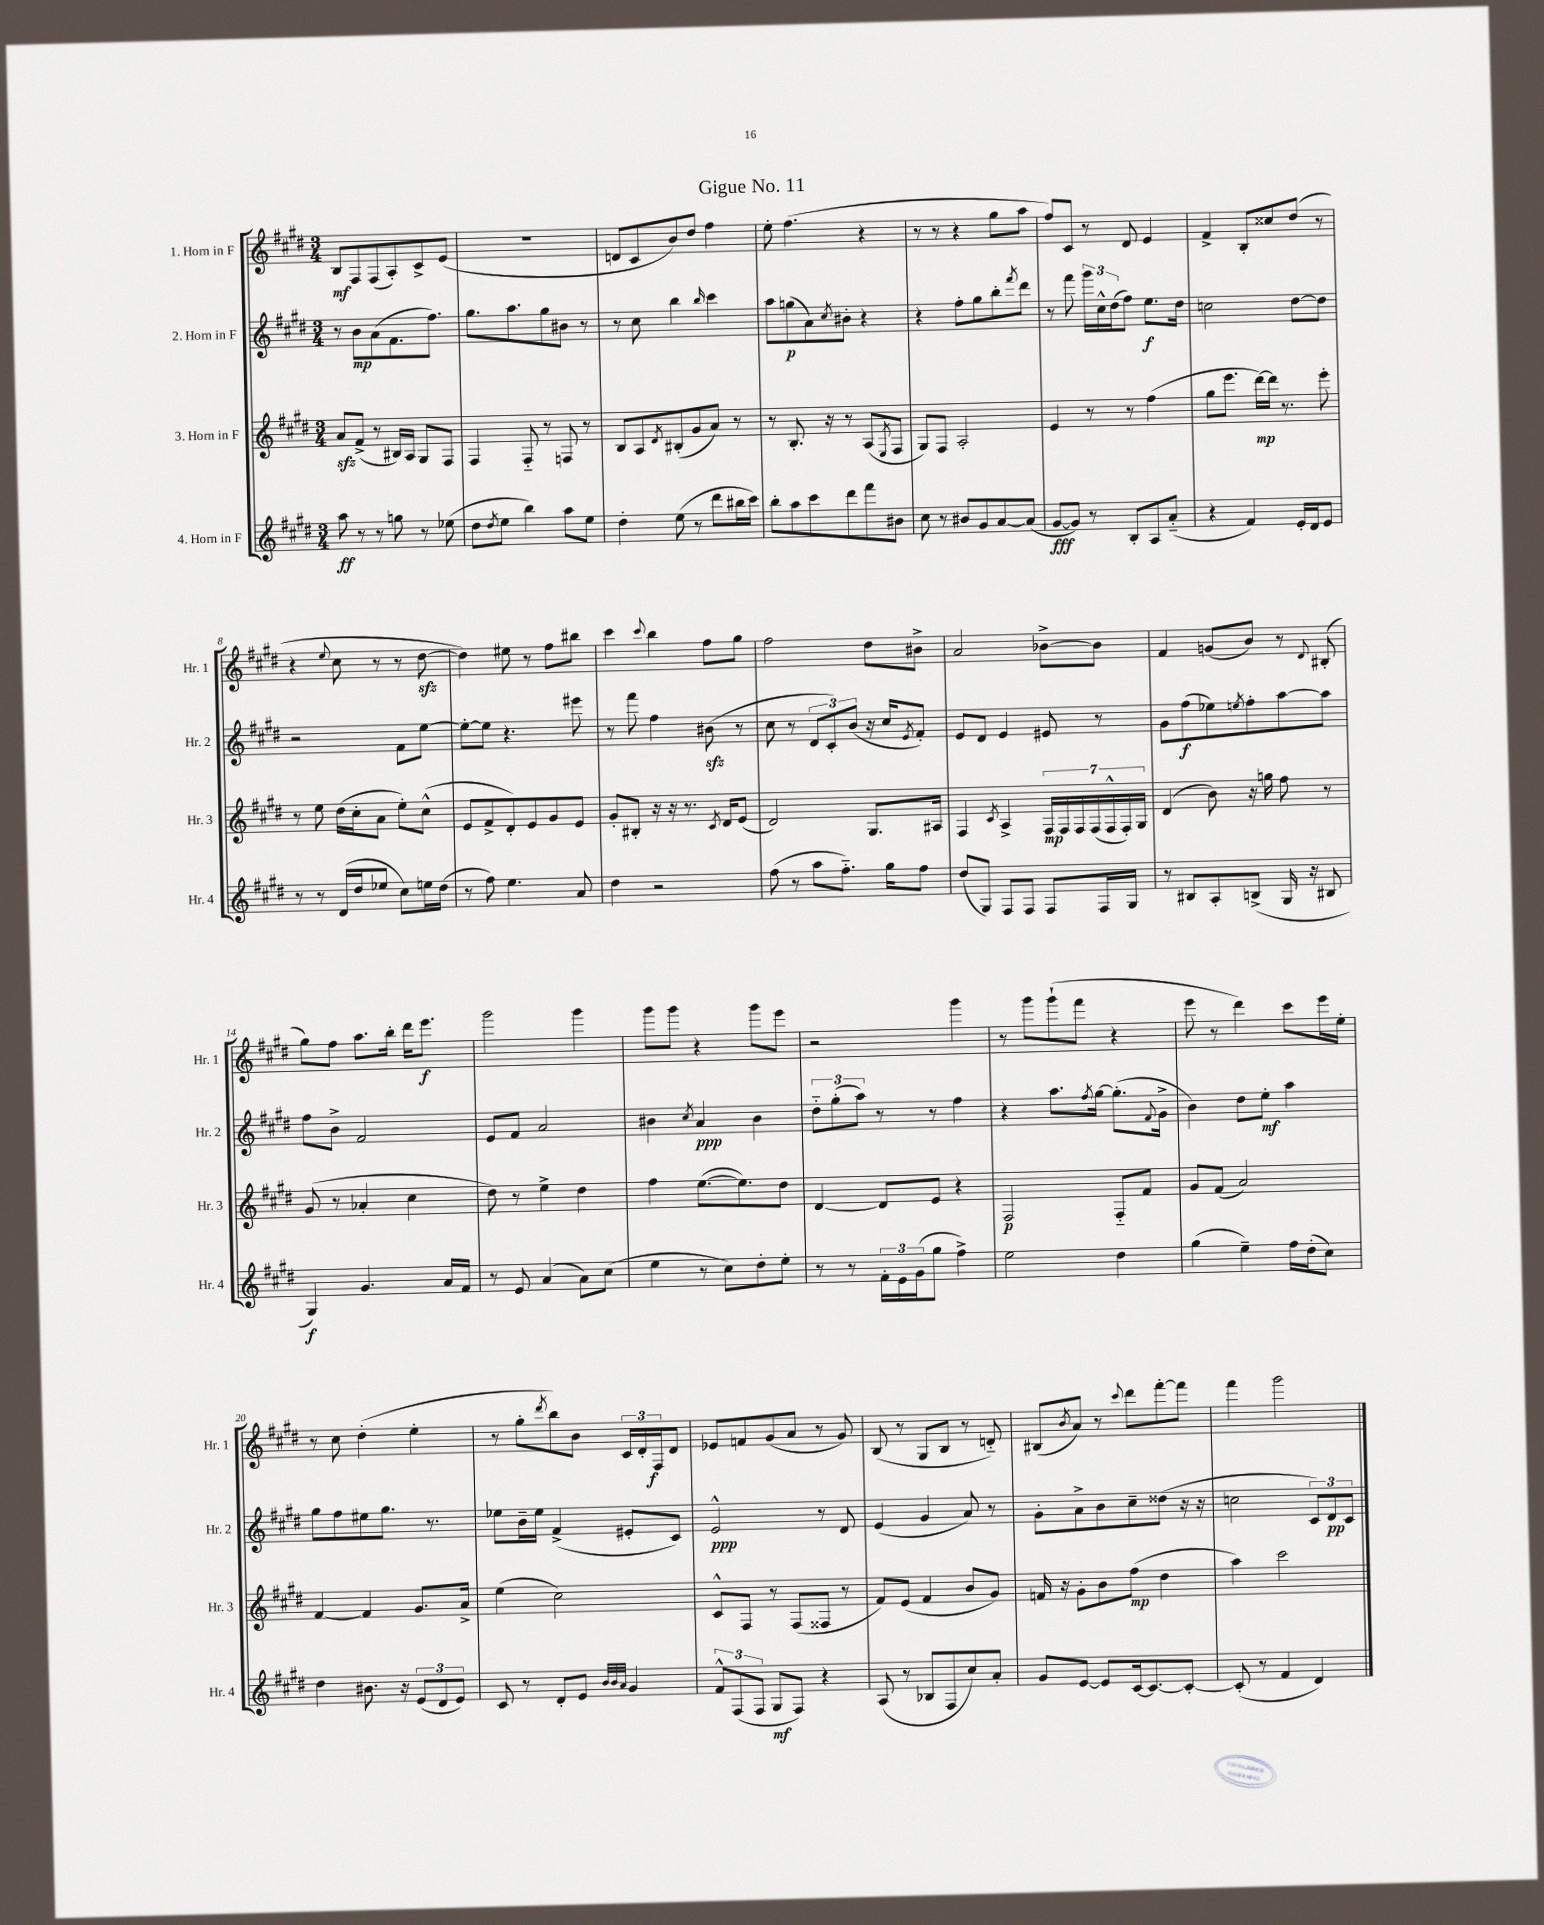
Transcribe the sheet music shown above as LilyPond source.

\header { title = "Gigue No. 11" }
<<
\new StaffGroup <<
\new Staff = "s0" \with { instrumentName = "1. Horn in F" shortInstrumentName = "Hr. 1" } {
    \clef treble \key e \major \numericTimeSignature \time 3/4
    b8\mf fis8 fis8( a8-.) cis'8-> e'8( |
    R2. |
    d'8 cis'8 b'8) dis''8 fis''4 |
    e''8-. fis''4.( r4 |
    r8 r8 r4 gis''8 a''8 |
    fis''8) cis'8 r8 dis'8 e'4 |
    fis'4-> b8-. cisis''8 dis''8( r8 |
    r4 \appoggiatura { e''8 } cis''8 r8 r8 dis''8~\sfz |
    dis''4) eis''8 r8 fis''8 bis''8 |
    cis'''4 \appoggiatura { cis'''8 } b''4 fis''8 gis''8 |
    fis''2 dis''8 bis'8-> |
    a'2 bes'8~-> bes'8 |
    fis'4 g'8( b'8) r8 \appoggiatura { dis'8 } bis8-.( |
    gis''8) fis''8 a''8. b''16-. dis'''16 e'''8.\f |
    gis'''2 gis'''4 |
    gis'''8 gis'''8 r4 gis'''8 e'''8 |
    r2 gis'''4 |
    r8 gis'''8 gis'''8-!( fis'''8 r4 |
    e'''8 r8 dis'''4) cis'''8 e'''16 e''16-. |
    r8 cis''8 dis''4-.( e''4-. |
    r8 gis''8-. \acciaccatura { dis'''8 } b''8) b'8 \tuplet 3/2 { cis'16 dis'16-. fis16\f } dis'8 |
    ees'8 f'8 gis'8( a'8 r8 gis'8) |
    b8( r8 gis8 b8 r8 d'8-_) |
    bis8( \acciaccatura { b'8 } a'8) r8 \appoggiatura { cis'''8 } dis'''8 fis'''8~-. fis'''8 |
    fis'''4 gis'''2 \bar "|." |
}
\new Staff = "s1" \with { instrumentName = "2. Horn in F" shortInstrumentName = "Hr. 2" } {
    \clef treble \key e \major \numericTimeSignature \time 3/4
    r8 b'8\mp a'8( fis'8. fis''8.) |
    gis''8. a''8. gis''8 bis'8 r8 |
    r8 cis''8 b''4 \grace { b''16 } cis'''4 |
    a''8 g''8\p( a'8) \acciaccatura { cis''8 } bis'8-. r4 |
    r4 fis''8-. gis''8 b''8-. \acciaccatura { fis'''8 } dis'''8 |
    r8 fis'''8 \tuplet 3/2 { gis'''16 cis''16-^ dis''16( } fis''8) e''8.\f dis''16 |
    c''2 dis''8~ dis''8 |
    r2 fis'8 e''8~ |
    e''8~-. e''8 r4. eis'''8 |
    r8 fis'''8 fis''4 bis'8\sfz( r8 |
    cis''8 r8 \tuplet 3/2 { dis'8 cis'8-.) b'8( } r16 cis''16 \acciaccatura { e'8 } fis'8-.) |
    e'8 dis'8 e'4 eis'8 r8 |
    gis'8 fis''8\f( ees''8) \acciaccatura { e''8 } fis''8-. a''8~ a''8 |
    fis''8 b'8-> fis'2 |
    e'8 fis'8 a'2 |
    bis'4 \acciaccatura { cis''8 } a'4\ppp bis'4 |
    \tuplet 3/2 { dis''8-_ gis''8-.( a''8) } r8 r8 fis''4 |
    r4 a''8. \acciaccatura { fis''8 } gis''16~ gis''8.-.( \appoggiatura { fis'8 } gis'16-> |
    b'4) dis''8 e''8-.\mf a''4 |
    gis''8 fis''8 eis''8 gis''8. r8. |
    ees''8 b'16-- ees''16 fis'4->( eis'8-. cis'8) |
    e'2-^\ppp r8 dis'8 |
    e'4( gis'4 a'8) r8 |
    gis'8-. a'8-> b'8 cis''8-- disis''8( r16 r16 |
    c''2 \tuplet 3/2 { cis'8) dis'8\pp cis'8 } \bar "|." |
}
\new Staff = "s2" \with { instrumentName = "3. Horn in F" shortInstrumentName = "Hr. 3" } {
    \clef treble \key e \major \numericTimeSignature \time 3/4
    a'8\sfz fis'8->( r8 bis16) a16 gis8 fis8 |
    fis4 fis8-_ r8 f8 r8 |
    b8 a8 \acciaccatura { dis'8 } bis8-.( gis'8 a'8) r8 |
    r8 b8.-. r16 r8 a8( \acciaccatura { e8 } fis8 |
    gis8) fis8 a2-. |
    e'4 r8 r8 fis''4( |
    gis''8 e'''8. dis'''16~\mp) dis'''16 r8. e'''8-. |
    r8 e''8 dis''16( cis''16-. a'8 e''8-.) cis''8-^( |
    e'8 fis'8-> dis'8-.) e'8 gis'8 e'8 |
    gis'8-. bis8-. r16 r16 r8. \acciaccatura { cis'8 } dis'16 e'8( |
    dis'2) gis8. ais16 |
    fis4 \acciaccatura { cis'8 } a4-> \tuplet 7/4 { fis16\mp fis16 fis16 fis16( fis16-^ fis16-.) gis16 } |
    dis'4( b'8) r16 g''16 fis''8 r8 |
    gis'8( r8 aes'4-. cis''4 |
    dis''8) r8 e''4-> dis''4 |
    fis''4 e''8.~( e''8.) dis''8 |
    dis'4~ dis'8 e'8 r4 |
    fis2\p fis8-_ fis'8 |
    gis'8 fis'8( a'2) |
    fis'4~ fis'4 gis'8. a'16-> |
    e''4( cis''2) |
    cis'8-^ fis8 r8 fis8( fisis8 r8 |
    fis'8) e'8( fis'4 b'8 gis'8) |
    f'16 r16 gis'8-. b'8 fis''8\mp( dis''4 |
    a''4) cis'''2 \bar "|." |
}
\new Staff = "s3" \with { instrumentName = "4. Horn in F" shortInstrumentName = "Hr. 4" } {
    \clef treble \key e \major \numericTimeSignature \time 3/4
    a''8\ff r8 r8 g''8 r8 ees''8( |
    dis''8 \acciaccatura { dis''8 } e''8 b''4) a''8 e''8 |
    dis''4-. e''8( r8 dis'''8 bis''16 cis'''16) |
    b''8-. a''8 cis'''8 dis'''8 fis'''8 bis'8 |
    cis''8 r8 bis'8 gis'8 a'8~ a'8( |
    gis'8~\fff gis'8) r8 b8-. a8 a'8-_( |
    r4 fis'4) e'16-. dis'16 e'8 |
    r8 r8 dis'16( dis''16 ees''8 cis''8) e''16 dis''16( |
    r8 fis''8) e''4. a'8 |
    dis''4 r2 |
    fis''8( r8 a''8 fis''8.-_) gis''16 fis''8 |
    dis''8( gis8) fis8 fis8 fis8 fis16 gis16 |
    r8 bis8 a8-. b8->( gis16 r16 bis8 |
    gis4\f) gis'4. a'16 fis'16 |
    r8 e'8 a'4( a'8) cis''8( |
    e''4 r8 cis''8) dis''8-. e''8-. |
    r8 r8 \tuplet 3/2 { fis'16-. e'16 gis'16( } gis''8 fis''4->) |
    e''2 dis''4 |
    gis''4( e''4--) fis''16 dis''16-.( cis''8) |
    dis''4 bis'8. r16 \tuplet 3/2 { e'8( dis'8 e'8) } |
    cis'8 r8 dis'8-. e'8 \grace { b'32 b'32 a'32 } gis'4 |
    \tuplet 3/2 { fis'8-^ fis8( fis8 } gis8\mf fis8) r4 |
    a8( r8 bes8 fis8 cis''8) a'8-. |
    gis'8 e'8~ e'8 cis'16~ cis'8.~ cis'8~-. |
    cis'8-.( r8 fis'4 dis'4) \bar "|." |
}
>>
>>
